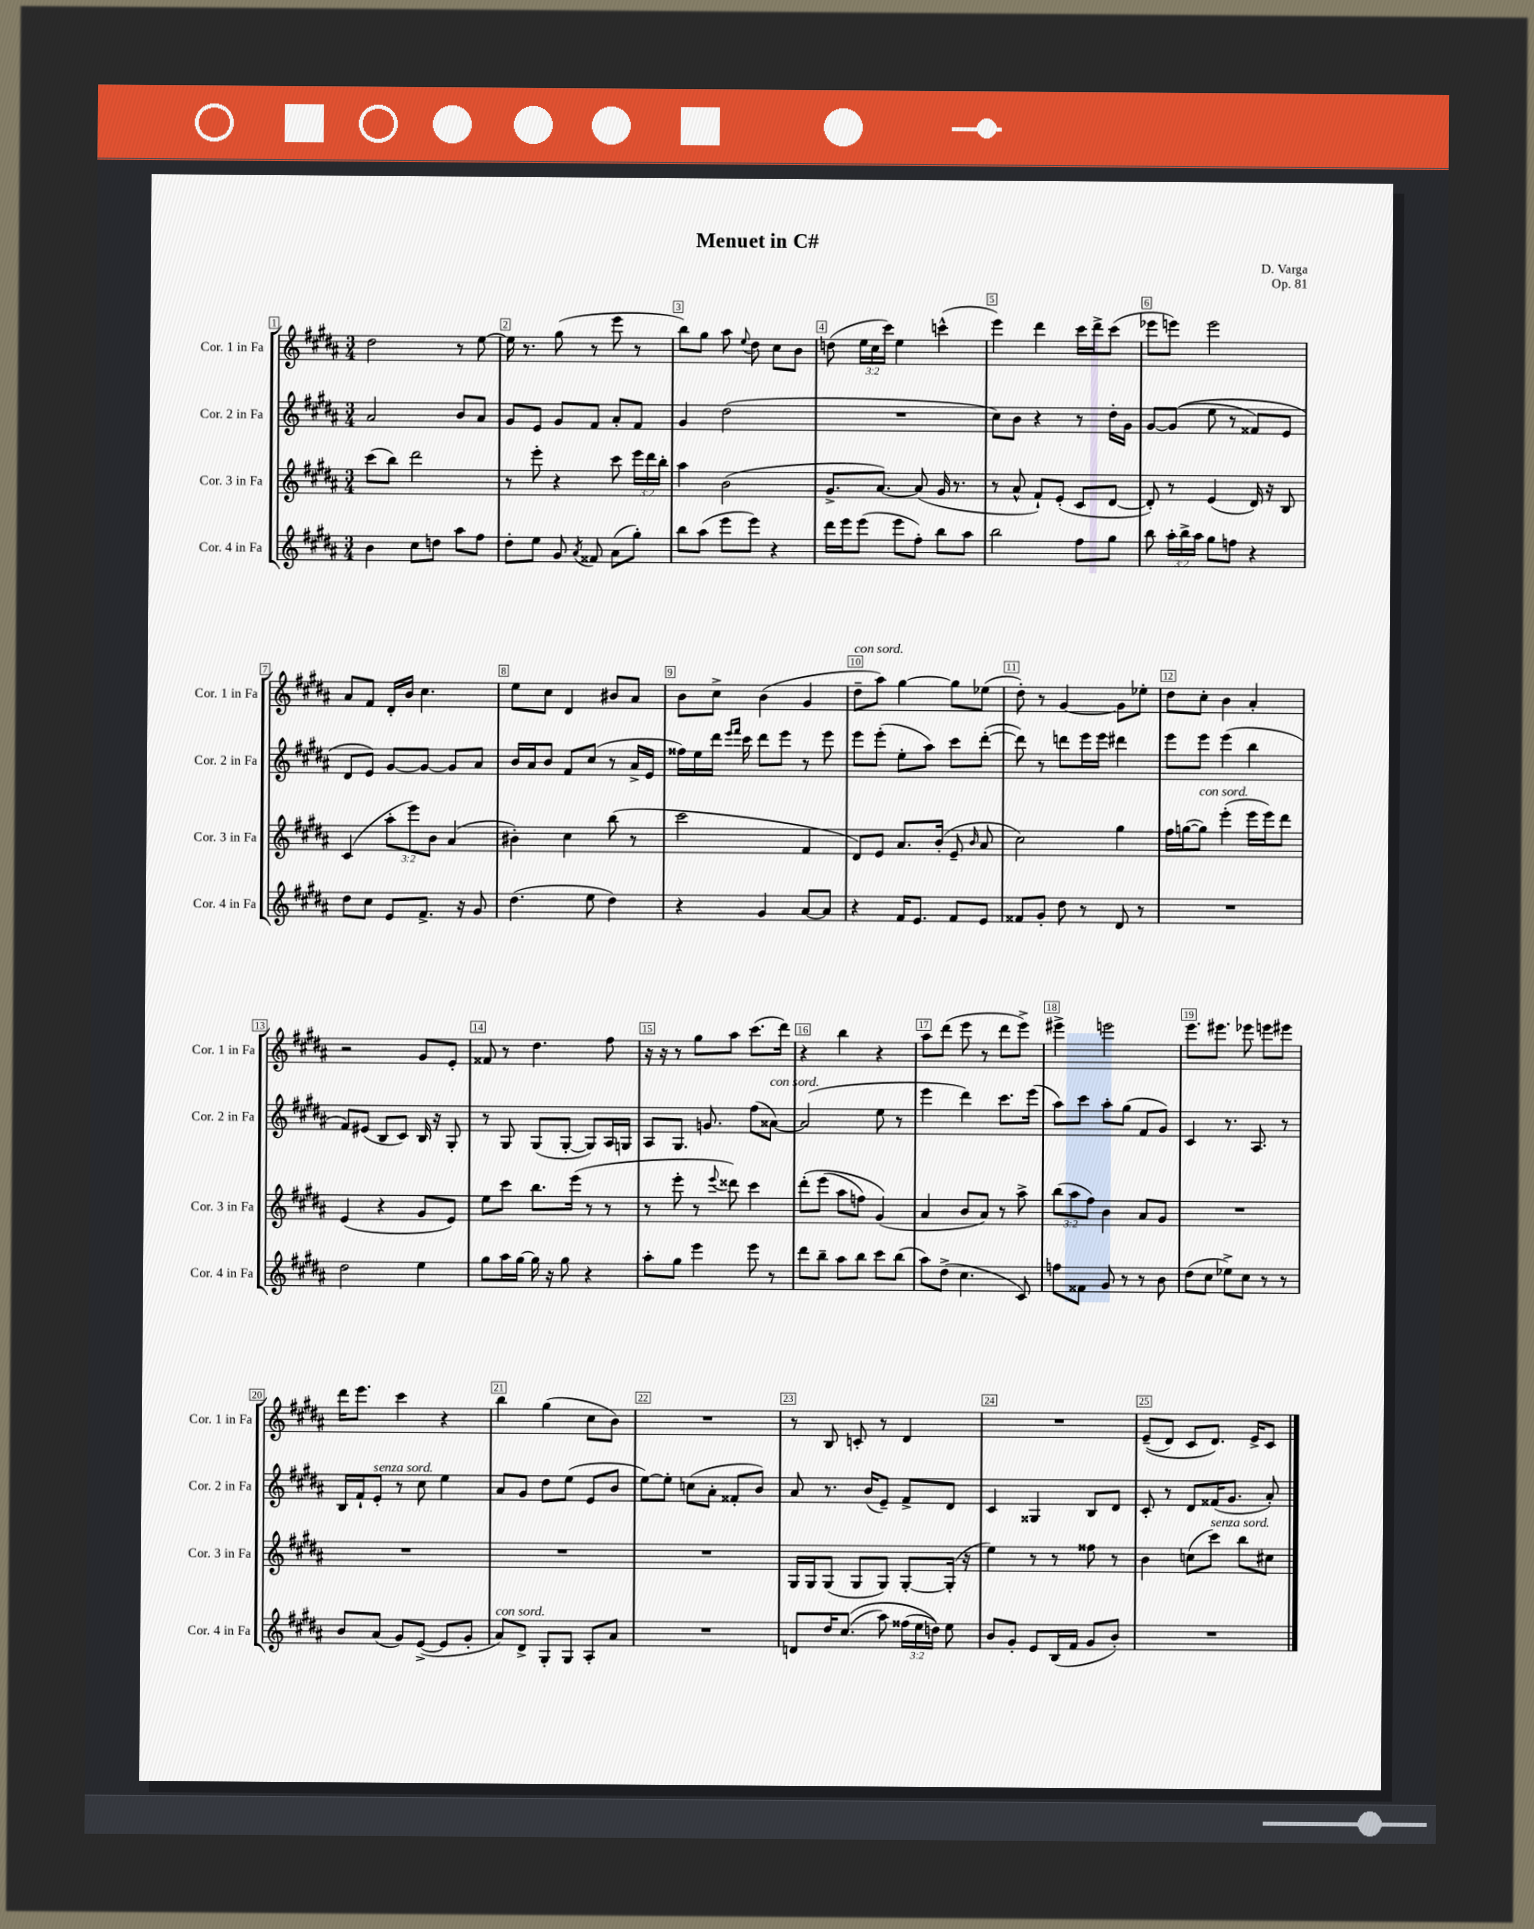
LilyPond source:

\header { title = "Menuet in C#" composer = "D. Varga" opus = "Op. 81" }
<<
\new StaffGroup <<
\new Staff = "s0" \with { instrumentName = "Cor. 1 in Fa" shortInstrumentName = "Cor. 1 in Fa" } {
    \clef treble \key b \major \numericTimeSignature \time 3/4 \override Staff.TupletNumber.text = #tuplet-number::calc-fraction-text
    \autoBeamOff dis''2 r8 e''8~ |
    e''16 r8. gis''8( r8 e'''8 r8 |
    b''8[) gis''8] ais''8 \appoggiatura { e''8 } dis''8 cis''8[ b'8] |
    d''8( \tuplet 3/2 { e''16[ cis''16 cis'''16]) } e''4 c'''4-^( |
    e'''4) dis'''4 cis'''16[ dis'''16-> cis'''8]( |
    ees'''8[ e'''8]) e'''2 |
    ais'8[ fis'8] dis'16[-. b'16] cis''4. |
    e''8[ cis''8] dis'4 bis'8[ ais'8] |
    b'8[ cis''8]-> b'4( gis'4 |
    dis''8[--^\markup { \italic "con sord." } ais''8]) gis''4~ gis''8[ ees''8]( |
    dis''8-.) r8 gis'4~ gis'8[ ees''8]-. |
    dis''8[ cis''8]-. b'4 ais'4-. |
    r2 gis'8[ e'8]-. |
    fisis'8 r8 dis''4. fis''8 |
    r16 r16 r8 gis''8[ ais''8] cis'''8.[( dis'''16]) |
    r4 b''4 r4 |
    ais''8[ dis'''8]( e'''8 r8 dis'''8[ e'''8]->) |
    eis'''4-> e'''2 |
    e'''8.[ eis'''8.] ees'''8 e'''8[ eis'''8] |
    dis'''16[ e'''8.] cis'''4 r4 |
    b''4 gis''4( cis''8[ b'8]) |
    R2. |
    r8 b8 c'8-. r8 dis'4 |
    R2. |
    e'8[--(\( dis'8]) cis'8[ dis'8.]\) e'16[-> cis'8] \bar "|." |
}
\new Staff = "s1" \with { instrumentName = "Cor. 2 in Fa" shortInstrumentName = "Cor. 2 in Fa" } {
    \clef treble \key b \major \numericTimeSignature \time 3/4
    \autoBeamOff ais'2 b'8[ ais'8] |
    gis'8[ e'8] gis'8[ fis'8] ais'8[-. fis'8] |
    gis'4 dis''2( |
    R2. |
    cis''8[) b'8] r4 r8 dis''16[-. gis'16] |
    gis'8[~ gis'8](\( e''8 r8 fisis'8[) e'8] |
    dis'8[ e'8]\) gis'8[~ gis'8]~ gis'8[ ais'8] |
    b'16[ ais'16 b'8] fis'8[ cis''8]( r8 ais'16[-> e'16] |
    fisis''16[) e''16 dis'''16] \grace { e'''16[ fis'''16] } cis'''16 dis'''8[ e'''8] r8 e'''8 |
    e'''8[ e'''8]-.( e''8[-. ais''8]) cis'''8[ dis'''8]~-.( |
    dis'''8) r8 d'''8[ e'''16 e'''16] dis'''4 |
    e'''8[ e'''8] e'''4( b''4 |
    fis'8[) eis'8]( b8[ cis'8]) b16 r16 gis8-. |
    r8 gis8 gis8[( gis8]~-. gis8[) ais16 g16] |
    ais8[ gis8.] g'8. fis''8[( aisis'8]~^\markup { \italic "con sord." }) |
    aisis'2( e''8 r8 |
    e'''4 dis'''4) cis'''8.[ e'''16]( |
    ais''8[) cis'''8] ais''8[-. gis''8]( fis'8[ gis'8]) |
    cis'4 r8. ais8. r8 |
    b16[ fis'16-! e'8]-.^\markup { \italic "senza sord." } r8 cis''8 e''4 |
    ais'8[ gis'8] dis''8[ e''8]( e'8[ b'8] |
    e''8[~) e''8]-. c''8[( ais'8]-. fisis'8[-. b'8]) |
    ais'8 r8. b'16[( e'8]--) fis'8[-> dis'8] |
    cis'4 gisis4 b8[ dis'8] |
    cis'8-. r8 dis'8[ fisis'16( gis'8.] ais'8-.) \bar "|." |
}
\new Staff = "s2" \with { instrumentName = "Cor. 3 in Fa" shortInstrumentName = "Cor. 3 in Fa" } {
    \clef treble \key b \major \numericTimeSignature \time 3/4 \override Staff.TupletNumber.text = #tuplet-number::calc-fraction-text
    \autoBeamOff cis'''8[( b''8]) dis'''2 |
    r8 e'''8-. r4 cis'''8 \tuplet 3/2 { e'''16[ dis'''16 b''16]-. } |
    ais''4 b'2( |
    gis'8.[-> ais'8.]~) ais'8( gis'16 r8. |
    r8 ais'8-^ fis'8[-!) e'8]-.( cis'8[ dis'8]~ |
    dis'8-.) r8 e'4( dis'16) r16 b8 |
    cis'4( \tuplet 3/2 { ais''8[-. e'''8) b'8] } ais'4( |
    bis'4-.) cis''4 b''8( r8 |
    cis'''2 fis'4 |
    dis'8[) e'8] ais'8.[ b'16]-.( e'8-- \grace { b'16 } ais'8 |
    cis''2) gis''4 |
    fis''16[ g''16~( g''8]^\markup { \italic "con sord." }) e'''4-.( e'''16[ e'''16) dis'''8] |
    e'4( r4 gis'8[ e'8]) |
    e''8[ cis'''8] b''8.[ e'''16]( r8 r8 |
    r8 e'''8-. r8 \appoggiatura { e'''8 } disis'''8) cis'''4 |
    dis'''8[-.\( e'''8]( ais''8[ f''8]) gis'4(\) |
    ais'4 b'8[ ais'8]) r8 ais''8-> |
    \tuplet 3/2 { b''8[( ais''8 fis''8]) } b'4 ais'8[ gis'8] |
    R2. |
    R2. |
    R2. |
    R2. |
    gis16[ gis16 gis8]( gis8[ gis8]) gis8[~-. gis16]-.( r16 |
    e''4) r8 r8 fisis''8 r8 |
    b'4 c''8[( cis'''8]^\markup { \italic "senza sord." }) b''8[ cis''8] \bar "|." |
}
\new Staff = "s3" \with { instrumentName = "Cor. 4 in Fa" shortInstrumentName = "Cor. 4 in Fa" } {
    \clef treble \key b \major \numericTimeSignature \time 3/4 \override Staff.TupletNumber.text = #tuplet-number::calc-fraction-text
    \autoBeamOff b'4 cis''8[ d''8] ais''8[ fis''8] |
    dis''8[-. e''8] gis'8 \acciaccatura { ais'8 } fisis'8 ais'8[( gis''8]-.) |
    b''8[ ais''8]( e'''8[ e'''8]) r4 |
    dis'''16[ e'''16 e'''8]( e'''8[ fis''8]-.) b''8[ ais''8] |
    b''2 fis''8[ gis''8] |
    b''8 \tuplet 3/2 { ais''16[-. b''16-> ais''16] } gis''8[ f''8] r4 |
    dis''8[ cis''8] e'8[ fis'8.]-> r16 gis'8 |
    dis''4.( e''8 dis''4) |
    r4 gis'4 ais'8[~ ais'8] |
    r4 fis'16[ e'8.] fis'8[ e'8] |
    fisis'8[ gis'8]-. dis''8 r8 dis'8 r8 |
    R2. |
    dis''2 e''4 |
    gis''8[ ais''16 gis''16]~ gis''16 r16 gis''8 r4 |
    ais''8[-. gis''8] e'''4 e'''8 r8 |
    dis'''8[ b''8]-- ais''8[ b''8] cis'''8[ b''8]( |
    ais''8[) dis''8]->( cis''4. cis'8) |
    f''8[ fisis'8] gis'8 r8 r8 b'8 |
    dis''8[( cis''8] ees''8[->) cis''8] r8 r8 |
    b'8[ ais'8]( gis'8[) e'8]~->( e'8[ gis'8]-. |
    ais'8[^\markup { \italic "con sord." }) dis'8]-> gis8[-. gis8] ais8[-. ais'8] |
    R2. |
    d'8[ dis''16 cis''8.](\( ais''8) \tuplet 3/2 { fisis''16[( e''16 d''16])\) } e''8 |
    b'8[ gis'8]-. e'8[ b16( fis'16] gis'8[ b'8]-.) |
    R2. \bar "|." |
}
>>
>>
\layout { \context { \Score \override BarNumber.break-visibility = ##(#f #t #t) barNumberVisibility = #all-bar-numbers-visible \override BarNumber.stencil = #(make-stencil-boxer 0.1 0.3 ly:text-interface::print) } }
